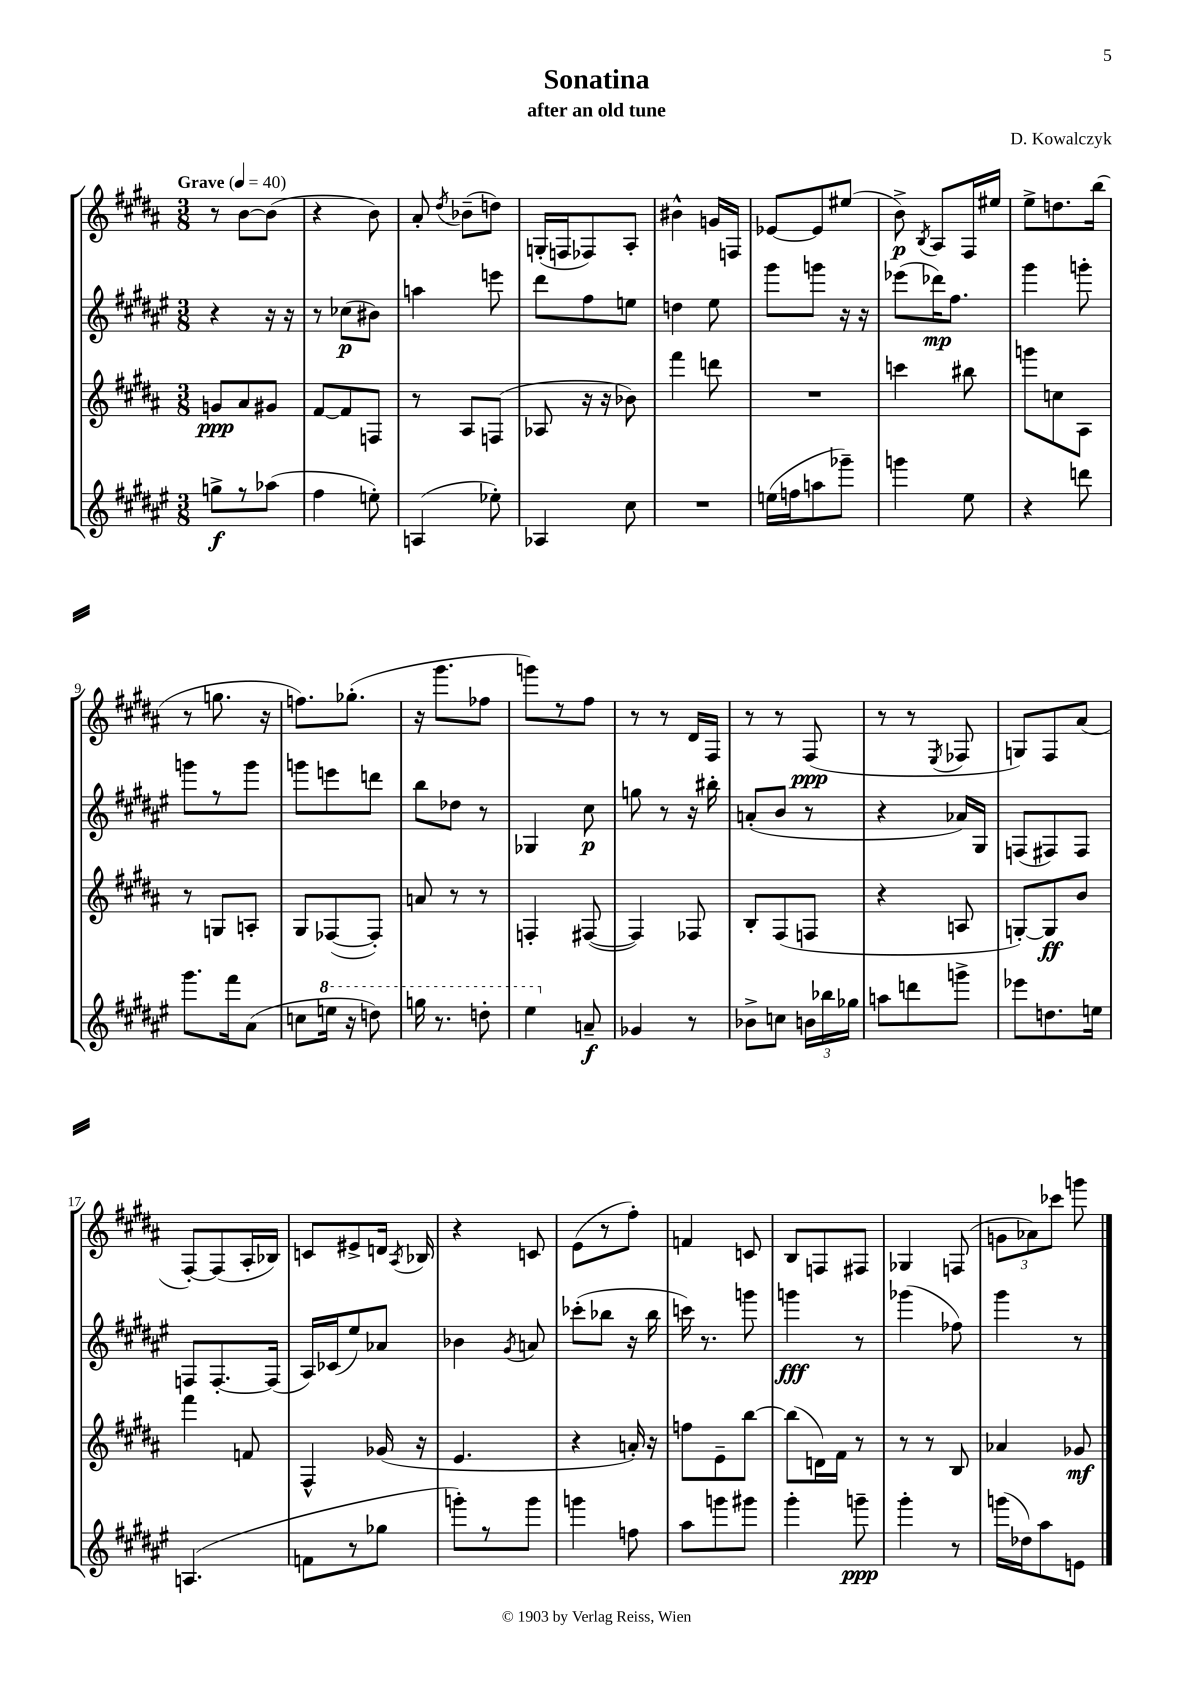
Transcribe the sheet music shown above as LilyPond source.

\header { title = "Sonatina" composer = "D. Kowalczyk" subtitle = "after an old tune" }
<<
\new StaffGroup <<
\new Staff = "s0" {
    \clef treble \key b \major \numericTimeSignature \time 3/8 \tempo "Grave" 4 = 40
    \autoBeamOff r8 b'8[~ b'8]( |
    r4 b'8) |
    ais'8-. \acciaccatura { dis''8 } bes'8[--( d''8]) |
    g16[-.( f16 fes8) ais8]-. |
    bis'4-^ g'16[ f16] |
    ees'8[~ ees'8 eis''8]( |
    b'8->\p) \acciaccatura { b8 } ais8[ fis16 eis''16] |
    e''8[-> d''8. b''16]( |
    r8 g''8. r16 |
    f''8.[) ges''8.]-.( |
    r16 gis'''8.[ fes''8] |
    g'''8[) r8 fis''8] |
    r8 r8 dis'16[ fis16] |
    r8 r8 fis8\ppp( |
    r8 r8 \acciaccatura { e8 } fes8 |
    g8[) fis8 ais'8]( |
    fis8[~-.) fis8( ais16-. bes16]) |
    c'8[ eis'8-> d'16] \acciaccatura { ais8 } bes16 |
    r4 c'8 |
    e'8[( r8 fis''8]-.) |
    f'4 c'8 |
    b8[ f8 fis8] |
    ges4 f8( |
    \tuplet 3/2 { g'8[ aes'8) ces'''8] } g'''8 \bar "|." |
}
\new Staff = "s1" {
    \clef treble \key fis \major \numericTimeSignature \time 3/8
    \autoBeamOff r4 r16 r16 |
    r8 ces''8[\p( bis'8]) |
    a''4 e'''8 |
    dis'''8[ fis''8 e''8] |
    d''4 eis''8 |
    gis'''8[ g'''8] r16 r16 |
    ees'''8[( des'''16\mp) fis''8.] |
    gis'''4 g'''8-. |
    g'''8[ r8 g'''8] |
    g'''8[ e'''8 d'''8] |
    b''8[ des''8] r8 |
    ges4 cis''8\p |
    g''8 r8 r16 bis''16-. |
    a'8[-.( b'8] r8 |
    r4 aes'16[) gis16] |
    f8[( fis8) fis8] |
    f8[ f8.~-. f16]( |
    ais16[) ces'16( eis''8) aes'8] |
    bes'4 \acciaccatura { gis'8 } a'8 |
    ces'''8[-.( bes''8] r16 bes''16 |
    c'''16) r8. g'''8 |
    g'''4\fff r8 |
    ges'''4( fes''8) |
    gis'''4 r8 \bar "|." |
}
\new Staff = "s2" {
    \clef treble \key b \major \numericTimeSignature \time 3/8
    \autoBeamOff g'8[\ppp ais'8 gis'8] |
    fis'8[~ fis'8 f8] |
    r8 ais8[ f8]( |
    aes8 r16 r16 bes'8) |
    fis'''4 d'''8 |
    R4. |
    c'''4 bis''8 |
    g'''8[ c''8 ais8] |
    r8 g8[ a8]-. |
    gis8[ fes8~( fes8]-.) |
    a'8 r8 r8 |
    f4-. fis8~( |
    fis4) fes8 |
    b8[-. fis8( f8] |
    r4 a8 |
    g8[~-.) g8\ff b'8] |
    fis'''4 f'8 |
    fis4-^ ges'16( r16 |
    e'4. |
    r4 a'16-.) r16 |
    f''8[ e'8-- b''8]~ |
    b''8[( d'16) fis'16] r8 |
    r8 r8 b8 |
    aes'4 ges'8\mf \bar "|." |
}
\new Staff = "s3" {
    \clef treble \key fis \major \numericTimeSignature \time 3/8
    \autoBeamOff g''8[->\f r8 aes''8]( |
    fis''4 e''8-.) |
    a4( ees''8-.) |
    aes4 cis''8 |
    R4. |
    e''16[( f''16 a''8 ges'''8]--) |
    g'''4 eis''8 |
    r4 d'''8 |
    gis'''8.[ fis'''16 ais'8]( |
    c''8[ \ottava #1 e'''16] r16 d'''8) |
    g'''16 r8. d'''8-. |
    eis'''4 \ottava #0 a'8--\f |
    ges'4 r8 |
    bes'8[-> c''8] \tuplet 3/2 { b'16[ bes''16 ges''16] } |
    a''8[ d'''8 g'''8]-> |
    ees'''8[ d''8. e''16] |
    a4.( |
    f'8[ r8 ges''8] |
    g'''8[-.) r8 g'''8] |
    g'''4 f''8 |
    ais''8[ g'''8 gis'''8] |
    gis'''4-. g'''8--\ppp |
    gis'''4-. r8 |
    g'''16[( des''16) ais''8 e'8] \bar "|." |
}
>>
>>
